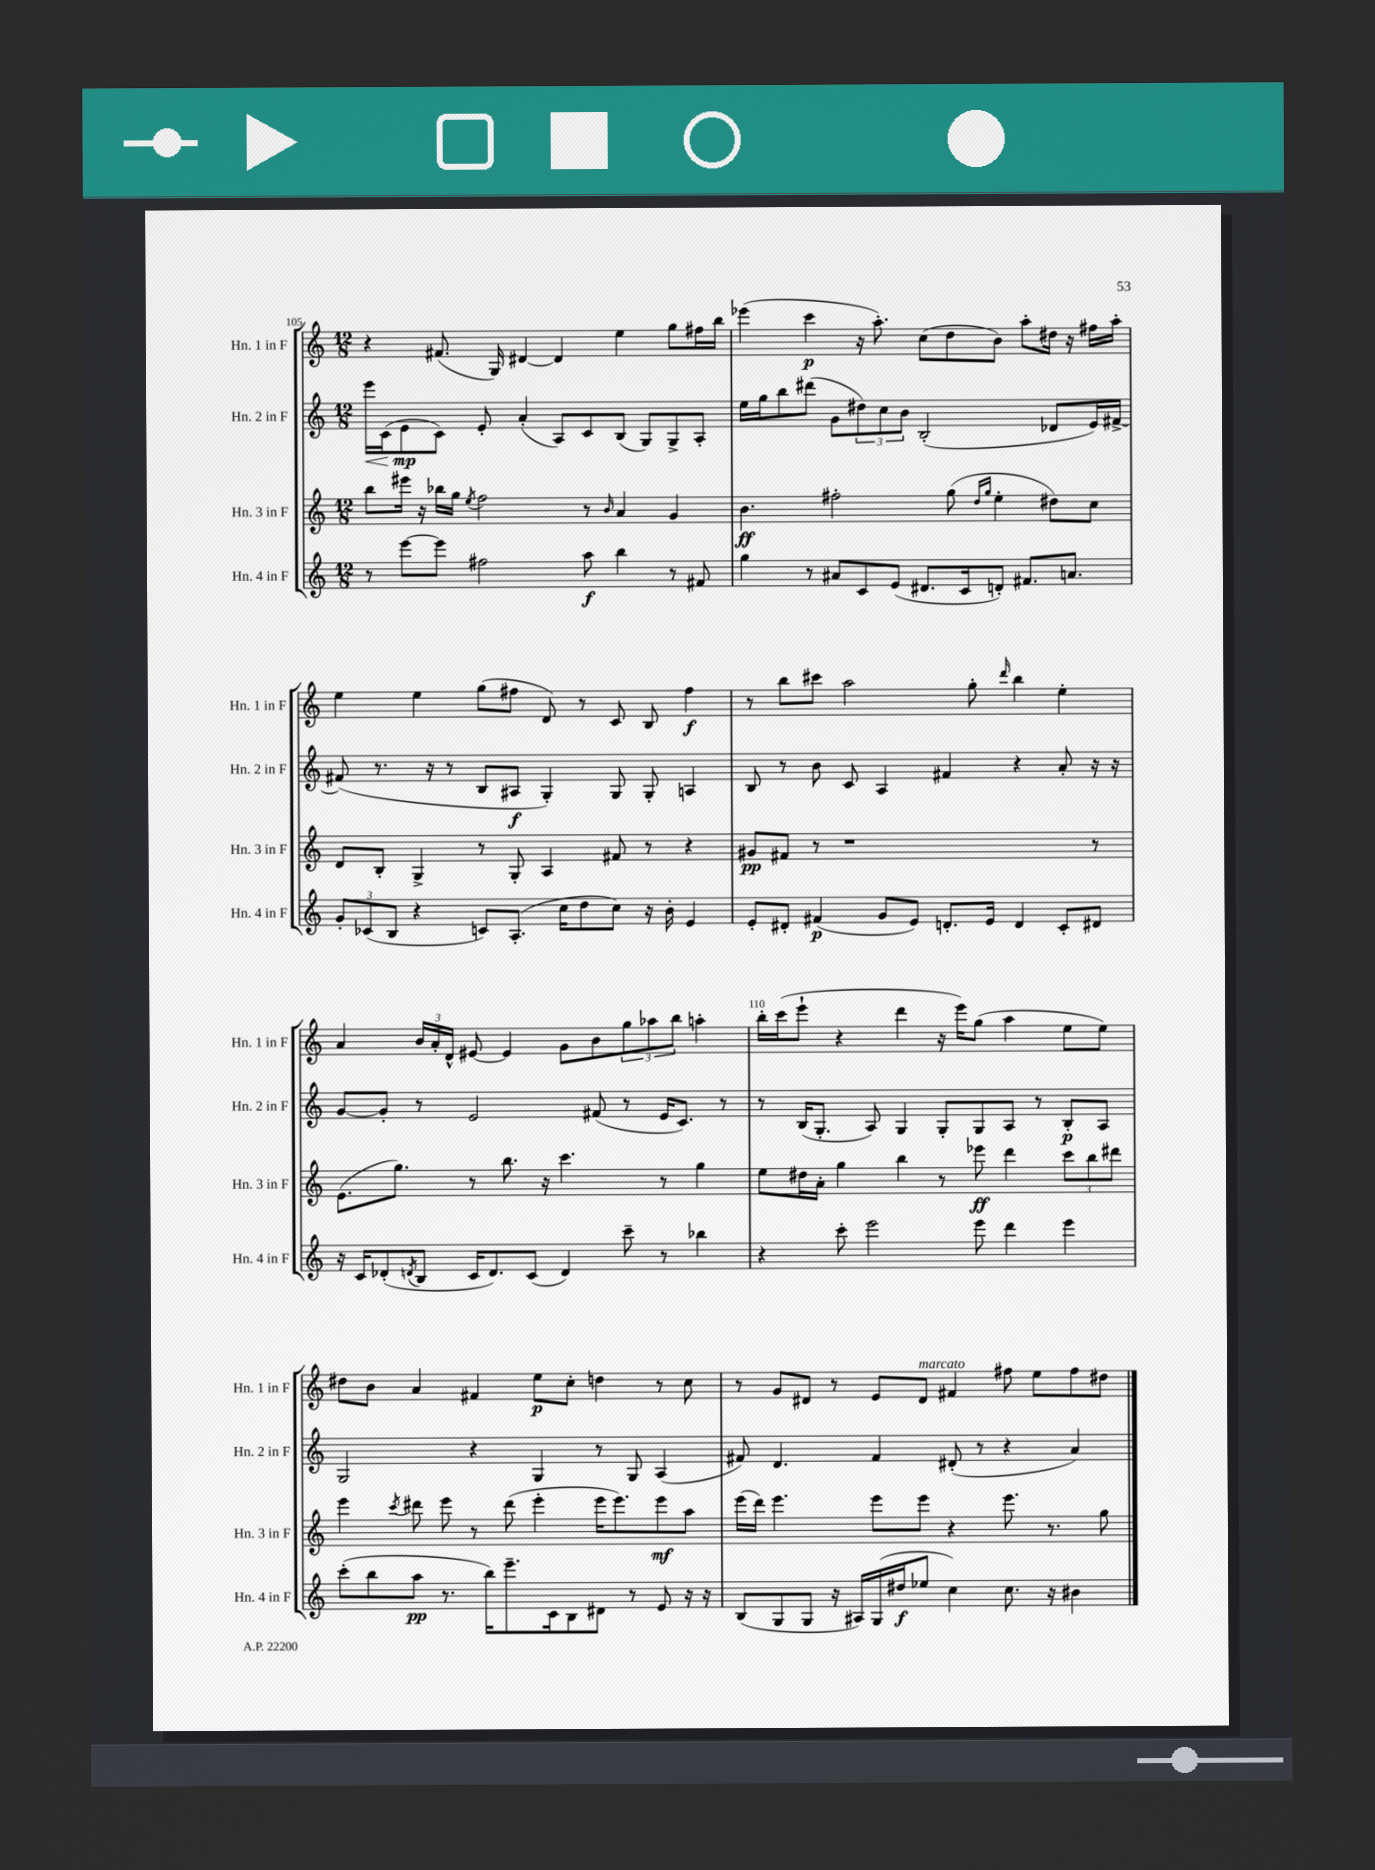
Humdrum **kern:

**kern	**kern	**kern	**kern
*staff4	*staff3	*staff2	*staff1
*clefG2	*clefG2	*clefG2	*clefG2
*k[]	*k[]	*k[]	*k[]
*M12/8	*M12/8	*M12/8	*M12/8
8r	8bb	16eee	4r
.	.	(16c	.
[8eee	16eee#	8e	.
.	16r	.	.
8eee]	16bb-	8c)	(8.f#
.	16gg	.	.
.	8qee	.	.
2ff#	2ff	8e'	.
.	.	.	16G)
.	.	(4a'	[4d#
.	.	8A)	4d#]
8aa	8r	8c	.
.	16qqb	.	.
4bb	4a	(8B	4ee
.	.	8G)	.
8r	4g	8G^	8gg
8f#	.	8A'	16ff#
.	.	.	16bb
=	=	=	=
4gg	4.b	16ee	(4eee-
.	.	16gg	.
.	.	8bb	.
8r	.	(8ddd#	4ccc
8a#	2ff#'	8g	.
8c	.	12dd#)	16r
.	.	.	8.aa')
.	.	12cc	.
(8e	.	.	.
.	.	12b	.
8.d#	.	(2B'	(8cc
.	(8gg	.	8dd
16c	.	.	.
.	16qqdd	.	.
.	16qqgg	.	.
8d')	4ee'	.	8b)
8.f#	.	.	8aa'
.	8dd#)	8d-	16dd#
8.a	.	.	16r
.	8cc	16e)	16ff#
.	.	[16f#^	16aa'
=	=	=	=
12g'	8d	(8f#]	4ee
(12c-	.	.	.
.	8B'	8.r	.
12B	.	.	.
4r	4G^	.	4ee
.	.	16r	.
.	.	8r	.
8c)	8r	8B	(8gg
(8.A'	8G'	8A#	8ff#
.	4A	4G')	8d)
16cc	.	.	.
8dd	.	.	8r
8cc)	8f#	8G	8c
16r	8r	8G'	8B
16b'	.	.	.
4e	4r	4A	4ff#
=	=	=	=
8e'	8g#	8B	8r
8d#'	8f#	8r	8bb
(4f#	8r	8b	8ccc#
.	1r	8c	2aa
8g	.	4A	.
8e)	.	.	.
8.d'	.	4f#	.
.	.	.	8gg'
16e	.	.	.
.	.	.	16qqddd
4d	.	4r	4bb
8c'	.	8a'	4ee'
8d#	8r	16r	.
.	.	16r	.
=	=	=	=
16r	(8.e	[8g	4a
16c	.	.	.
(8d-'	.	8g']	.
.	8.gg)	.	.
8qd	.	.	.
8B	.	8r	24b
.	.	.	24a'
.	.	.	24d^^
16c	8r	2e	[8e#
8.d)	.	.	.
.	8.bb	.	4e#]
(8c	.	.	.
.	16r	.	.
4d)	4.ccc	.	8g
.	.	(8f#	8b
8ccc~	.	8r	12gg
.	.	.	12aa-
8r	8r	16e	.
.	.	.	12bb
.	.	8.c)	.
4bb-	4gg	.	4aa'
.	.	8r	.
=	=	=	=
4r	8ee	8r	16bb'
.	.	.	(16ccc
.	16dd#	(16B	8eee`
.	16a'	8.G'	.
8ccc'	4gg	.	4r
2eee	.	8A)	.
.	4bb	4G	4ddd
.	8r	8G'	16r
.	.	.	16eee)
8eee	8eee-	8G	(8gg
4ddd	4ddd	8A	4aa
.	.	8r	.
4eee	12ccc	8B'	8ee
.	12bb	.	.
.	.	8A	8ee)
.	12ddd#	.	.
=	=	=	=
(8ccc'	4eee	2G	8dd#
8bb	.	.	8b
.	8qccc	.	.
8aa	8ddd#	.	4a
8.r	8eee	.	.
.	8r	4r	4f#
16bb)	.	.	.
8.eee~	(8ddd#	.	.
.	4eee'	4G	8ee
16c	.	.	.
8B	.	.	8cc'
8d#	16eee	8r	4dd
.	8.eee)	.	.
8r	.	8G	.
8e	8eee	(4A	8r
16r	8aa	.	8cc
16r	.	.	.
=	=	=	=
(8B	(16eee	8f#)	8r
.	16ddd)	.	.
8G	4.eee	4.d	8g
8G	.	.	8d#
16r	.	.	8r
16A#)	.	.	.
(16G	8eee	4f#	8e
16dd#	.	.	.
8ee-	8eee	.	8d#
4cc)	4r	(8d#'	4f#
.	.	8r	.
8.cc	8.eee	4r	8ff#
.	.	.	8ee
16r	8.r	.	.
4b#	.	4a)	8ff#
.	8gg	.	8dd#
==	==	==	==
*-	*-	*-	*-
